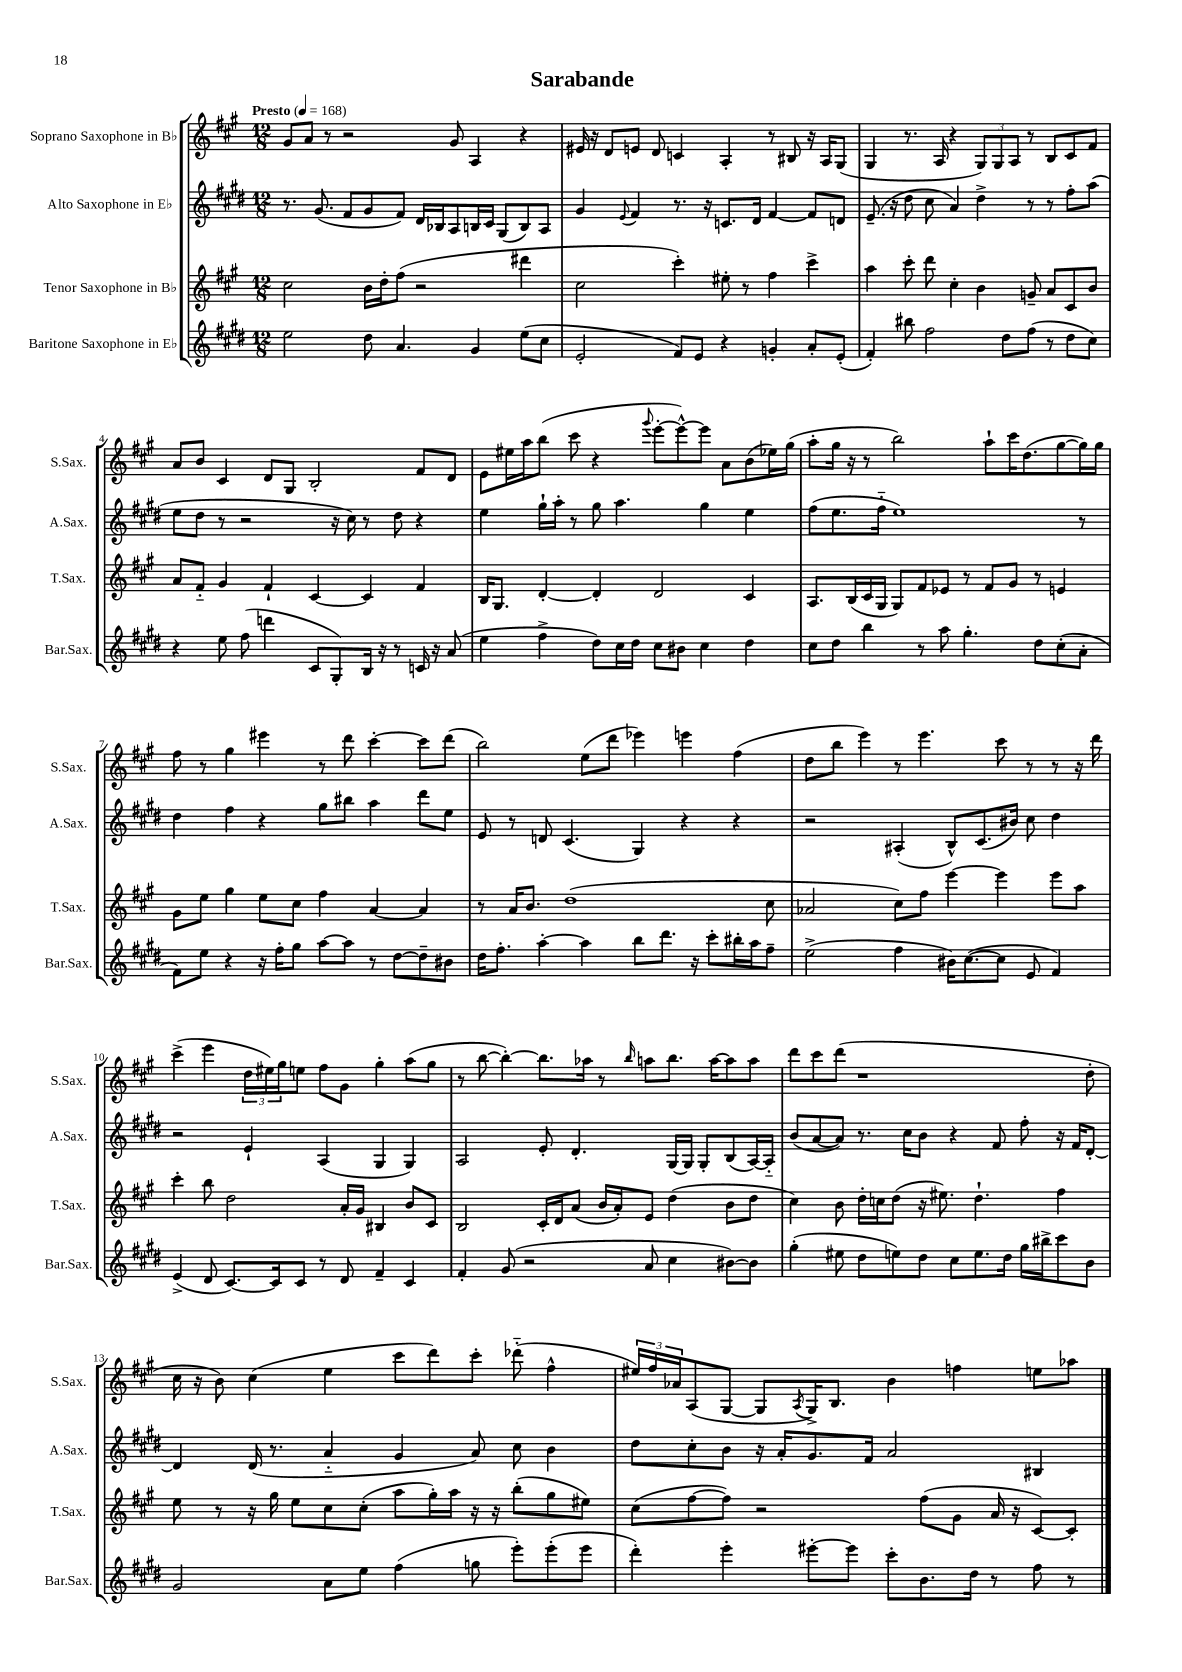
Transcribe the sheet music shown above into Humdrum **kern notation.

**kern	**kern	**kern	**kern
*staff4	*staff3	*staff2	*staff1
*clefG2	*clefG2	*clefG2	*clefG2
*k[f#c#g#d#]	*k[f#c#g#]	*k[f#c#g#d#]	*k[f#c#g#]
*M12/8	*M12/8	*M12/8	*M12/8
*MM168	*MM168	*MM168	*MM168
2ee	2cc#	8.r	8g#
.	.	.	8a
.	.	(8.g#	.
.	.	.	8r
.	.	8f#	2r
8dd#	16b	8g#	.
.	16dd'	.	.
4.a	(8ff#	8f#)	.
.	2r	16d#	.
.	.	16B-	.
.	.	8A	8g#
4g#	.	16B	4A
.	.	16c#	.
.	.	(8G#	.
(8ee	4ddd#	8B)	4r
8cc#	.	8A	.
=	=	=	=
2e'	2cc#	4g#	16e#
.	.	.	16r
.	.	.	8d
.	.	8qqe	.
.	.	4f#	8e
.	.	.	8d
8f#)	4ccc#')	8.r	4c
8e	.	.	.
.	.	16r	.
4r	8ee#'	8.c	4A'
.	8r	.	.
.	.	16d#	.
4g'	4ff#	[4f#	8r
.	.	.	8B#
8a'	4ccc#^	8f#]	16r
.	.	.	16A
(8e'	.	8d	(8G#
=	=	=	=
4f#')	4aa	(8.e~	4G#
.	.	16r	.
8bb#	8ccc#'	8dd#	8.r
2ff#	8ddd	8cc#	.
.	.	.	16A
.	4cc#'	4a)	4r
.	4b	4dd#^	12G#)
.	.	.	12G#
8dd#	.	.	.
.	.	.	12A
(8ff#	8g~	8r	8r
8r	8a	8r	8B
8dd#	8c#	8ff#'	8c#
8cc#)	8b	(8aa	8f#
=	=	=	=
4r	8a	8ee	8a
.	8f#'~	8dd#	8b
8ee	4g#	8r	4c#
(8ff#	.	2r	.
4ddd	4f#`	.	8d
.	.	.	8G#
8c#	[4c#	.	2B'
8G#')	.	16r	.
.	.	16cc#)	.
16B	4c#]	8r	.
16r	.	.	.
8r	.	8dd#	.
16c	4f#	4r	8f#
16r	.	.	.
(8a	.	.	8d
=	=	=	=
4ee	16B	4ee	8e
.	8.G#	.	.
.	.	.	16ee#
.	.	.	16aa
4ff#^	[4d'	16gg#`	(8bb
.	.	16aa'	.
.	.	8r	8ccc#
8dd#)	4d']	8gg#	4r
16cc#	.	4.aa	.
16dd#	.	.	.
.	.	.	8qqggg#
8cc#	2d	.	[8eee'
8b#	.	.	8eee^^_)
4cc#	.	4gg#	8eee]
.	.	.	8a
4dd#	4c#	4ee	(8b
.	.	.	16ee-)
.	.	.	(16gg#
=	=	=	=
8cc#	8.A	(8ff#	8aa'
8dd#	.	8.ee	16gg#
.	(16B	.	16r
4bb	16c#	.	8r
.	16G#	16ff#'~	.
.	8G#)	1ee)	2bb)
8r	8f#	.	.
8aa	8e-	.	.
4.gg#'	8r	.	.
.	8f#	.	8aa`
.	8g#	.	16ccc#
.	.	.	(8.dd
8dd#	8r	.	.
(8cc#'	4e	.	[8gg#
8a'	.	8r	16gg#])
.	.	.	16gg#
=	=	=	=
8f#)	8g#	4dd#	8ff#
8ee	8ee	.	8r
4r	4gg#	4ff#	4gg#
16r	8ee	4r	4eee#
16ff#'	.	.	.
8gg#	8cc#	.	.
[8aa	4ff#	8gg#	8r
8aa]	.	8bb#	8ddd
8r	[4a	4aa	[4ccc#'
[8dd#	.	.	.
8dd#~]	4a]	8ddd#	8ccc#]
8b#	.	8ee	(8ddd
=	=	=	=
16dd#	8r	8e	2bb)
8.ff#'	.	.	.
.	16a	8r	.
.	8.b	.	.
[4aa'	.	8d	.
.	(1dd	(4.c#	.
4aa]	.	.	(8ee
.	.	.	8ddd
8bb	.	4G#)	4eee-)
8.ddd#	.	.	.
.	.	4r	4eee
16r	.	.	.
8ccc#'	.	.	.
16bb#'	.	4r	(4ff#
16aa	.	.	.
8ff#~	8cc#	.	.
=	=	=	=
(2ee^	2a-	2r	8dd
.	.	.	8bb
.	.	.	4eee)
4ff#	8cc#)	(4A#'	8r
.	8ff#	.	4.eee
16b#)	[4eee	8B^^)	.
([8.cc#	.	.	.
.	.	(8.c#	.
8cc#]	4eee]	.	8ccc#
.	.	16b#)	.
8e	.	8cc#	8r
4f#)	8eee	4dd#	8r
.	8aa	.	16r
.	.	.	16ddd
=	=	=	=
(4e^	4ccc#'	2r	(4ccc#^
8d#	8bb	.	4eee
[8.c#)	2dd	.	.
.	.	4e`	24dd
.	.	.	24ee#)
16c#]	.	.	.
.	.	.	24gg#
8c#	.	.	8ee
8r	.	(4A	8ff#
8d#	16a'	.	8g#
.	16g#	.	.
4f#~	4B#	4G#	4gg#'
4c#	8b	4G#)	(8aa
.	8c#	.	8gg#
=	=	=	=
4f#'	2B	2A	8r
.	.	.	[8bb
(8g#	.	.	4bb'_)
2r	.	.	.
.	16c#'	8e'	8.bb]
.	16d	.	.
.	(8a	4.d#'	.
.	.	.	16aa-
.	16b	.	8r
.	16a')	.	.
.	.	.	16qqbb
8a	8e	.	8aa
4cc#	(4dd	[16G#	8.bb
.	.	16G#]	.
.	.	8G#'	.
.	.	.	[16aa
[8b#)	8b	(8B	8aa]
8b#]	8dd	[16A)	8aa
.	.	16A'~]	.
=	=	=	=
(4gg#'	4cc#)	(8b	8ddd
.	.	[8a	8ccc#
8ee#	8b	8a])	(8ddd
8dd#	16dd'	8.r	1r
.	16cc	.	.
8ee)	(8dd	.	.
.	.	16cc#	.
8dd#	16r	8b	.
.	8.ee#)	.	.
8cc#	.	4r	.
8.ee	4.dd`	.	.
.	.	8f#	.
16dd#	.	.	.
16gg#	.	8ff#'	.
16bb#^	.	.	.
8ccc#	4ff#	16r	.
.	.	16f#	.
8b	.	[8d#'	8dd'
=	=	=	=
2g#	8ee	4d#]	16cc#
.	.	.	16r
.	8r	.	8b)
.	16r	(16d#	(4cc#
.	16gg#	8.r	.
.	8ee	.	.
8a	8cc#	4a'~	4ee
8ee	(8cc#'	.	.
(4ff#	8aa	4g#	8ccc#
.	16gg#')	.	8ddd)
.	16aa	.	.
8gg	16r	8a)	8ccc#'
.	16r	.	.
8eee')	(8bb'	8cc#	(8ddd-'~
(8eee'	8gg#	4b	4ff#^^
8eee	8ee#)	.	.
=	=	=	=
4ddd#')	(8cc#	8dd#	24ee#)
.	.	.	24ff#
.	.	.	24a-
.	[8ff#	8cc#'	(8A
4eee'	8ff#])	8b	[8G#
.	2r	16r	8G#]
.	.	16a'	.
.	.	.	8qA
[8eee#'	.	8.g#	16G#^)
.	.	.	8.B
8eee#]	.	.	.
.	.	16f#	.
8ccc#'	.	2a	4b
8.b	(8ff#	.	.
.	8g#	.	4ff
16dd#	.	.	.
8r	16a	.	.
.	16r	.	.
8ff#	[8c#)	4B#	8ee
8r	8c#']	.	8aa-
==	==	==	==
*-	*-	*-	*-
